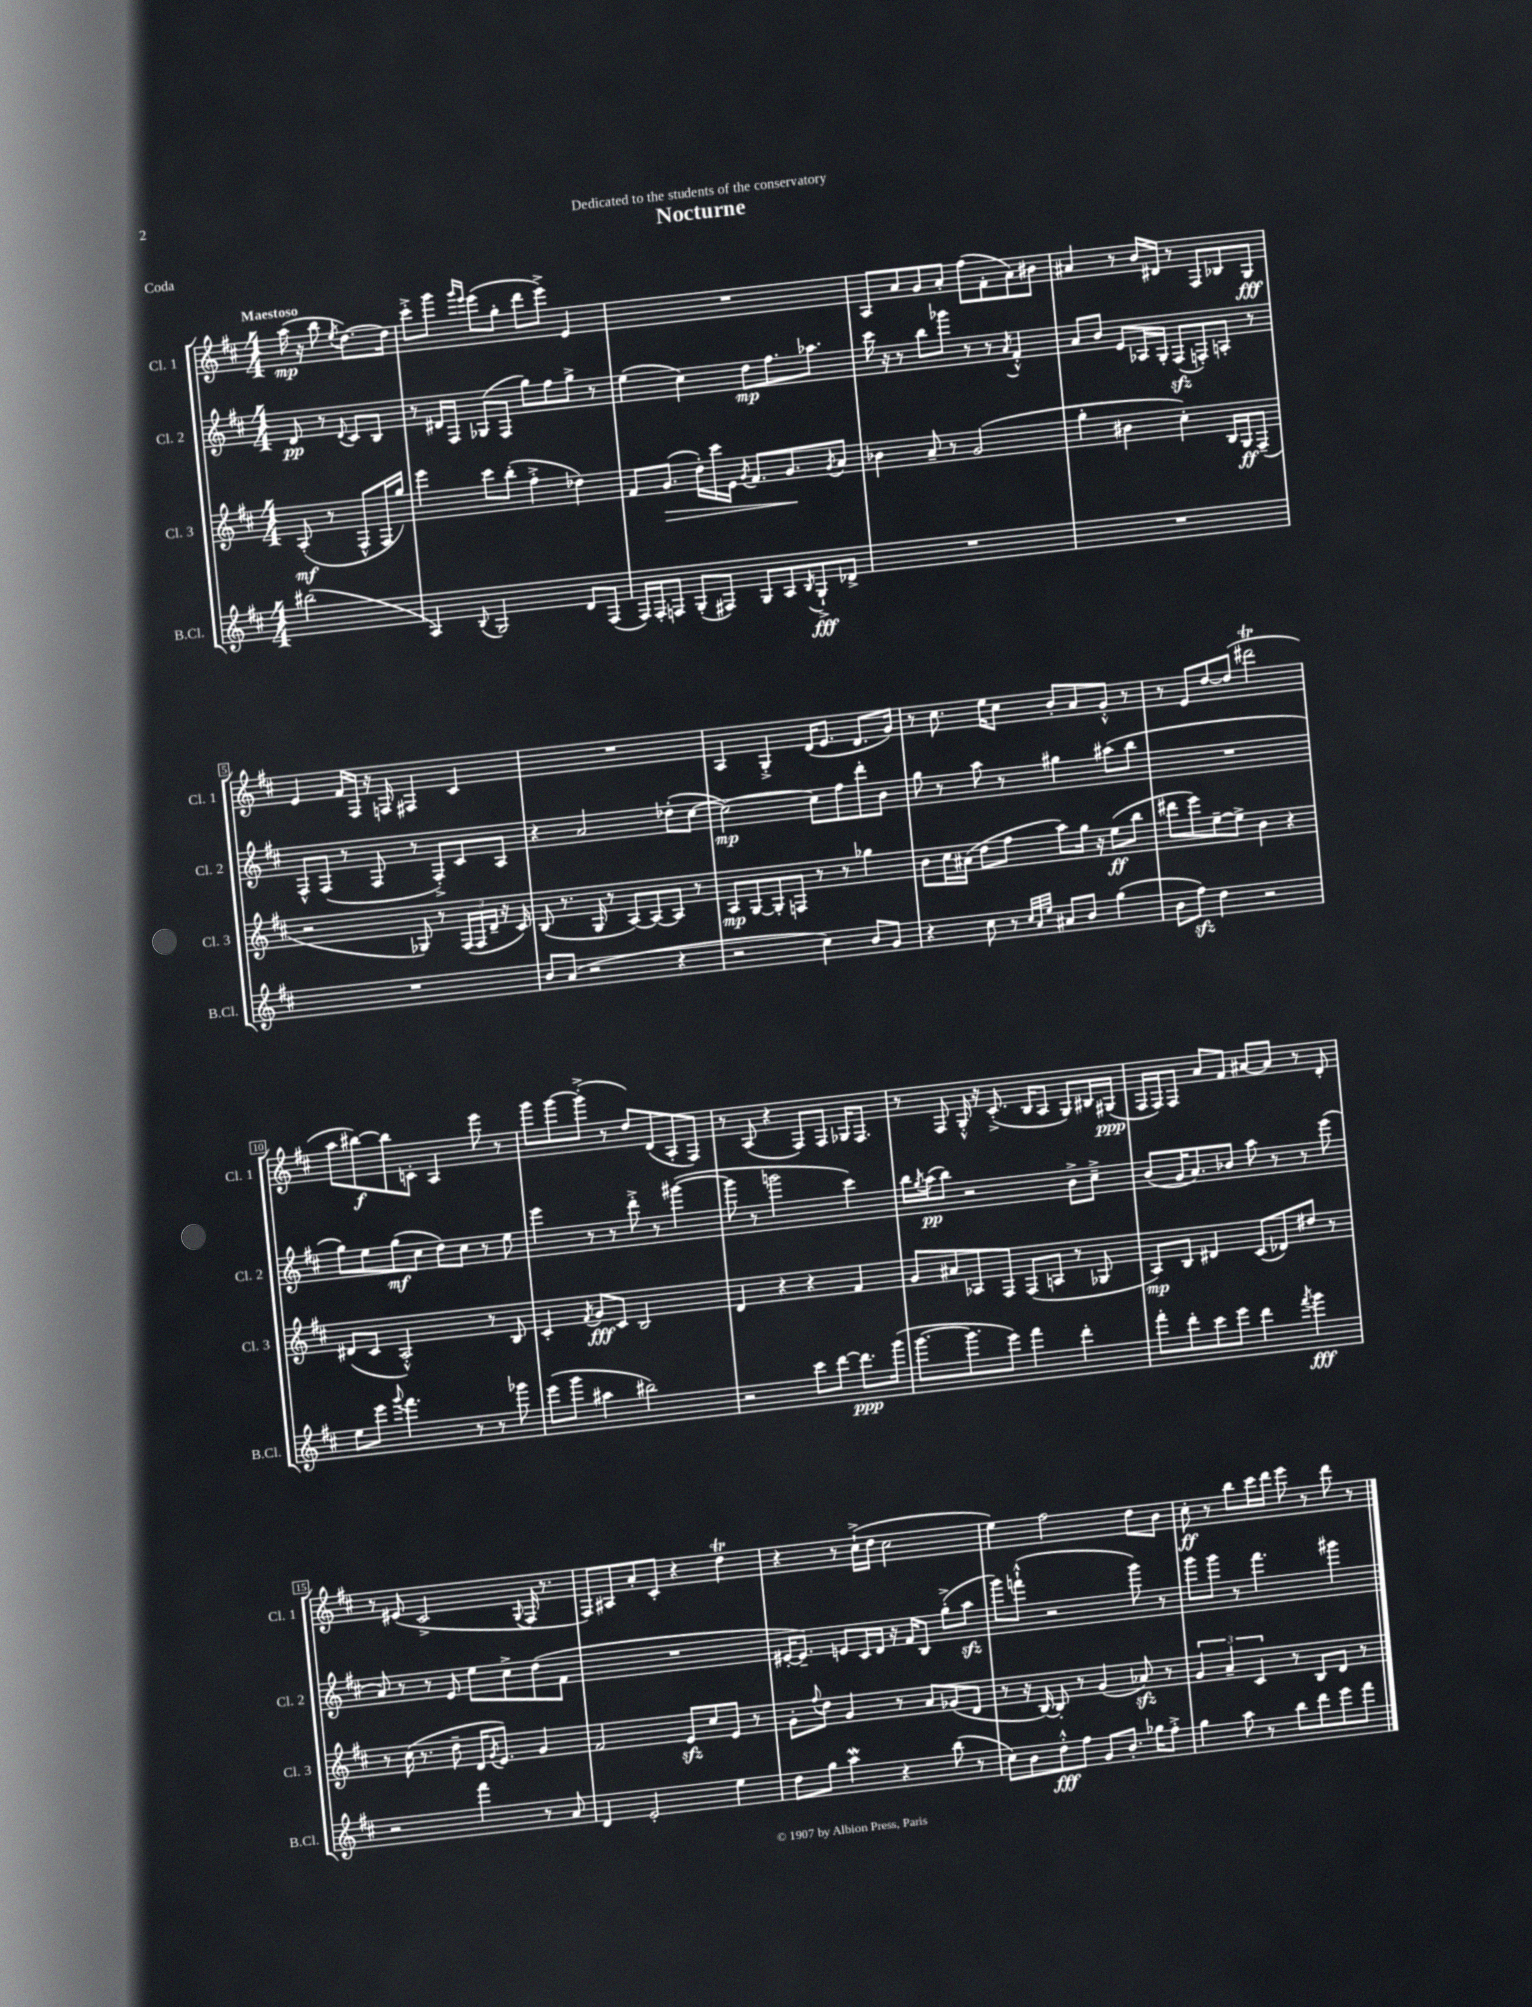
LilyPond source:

\header { title = "Nocturne" dedication = "Dedicated to the students of the conservatory" piece = "Coda" }
<<
\new StaffGroup <<
\new Staff = "s0" \with { instrumentName = "Cl. 1" shortInstrumentName = "Cl. 1" } {
    \clef treble \key d \major \numericTimeSignature \time 4/4 \partial 2 \tempo "Maestoso"
    a''16\mp( r16 b''8 \acciaccatura { e''8 } d''8.~) d''16 |
    cis'''8-.-> g'''8 \grace { g'''16 e'''16 } e'''8( g''8-. d'''8 e'''8->) e'4 |
    R1 |
    a8 a'8 g'8 a'8-. fis''8( fis'8-. a'8) bis'8 |
    ais'4 r8 b'16 dis'16 r8 fis8 bes8 g8\fff |
    e'4 fis'16 fis16 r16 f16 fis4 cis'4 |
    R1 |
    a4 g4-.-> d'16( e'8. d'8. g'16) |
    r8 cis''8. e''16 cis''8 b'8-. a'8 g'8-.-^ r8 |
    r8 e'8 d''8~ d''8( dis'''2\trill |
    a''8 bis''8~\f) bis''8 c'8-. a4 e'''8 r8 |
    g'''8 g'''8~ g'''8-.->( r8 d''8) d'8( a8-. fis8) |
    r8 a8( r4 fis8) fis8 ges16 fis8. |
    r8 fis8 g16-.-^ r16 cis'8.-.->( b16 a8 g8) bis16 gis16\ppp( |
    fis16 fis16) fis8 a'8 fis'8 ais'8~ ais'8 r8 d'8-. |
    r8 eis'8( cis'2-> \appoggiatura { g8 } fis16 r8. |
    fis8) ais8 a'8-. cis'8-. r4 d''4\trill |
    r4 r8 cis''16-!->( d''16 cis''2 |
    e''4) fis''2 d''8 b'8 |
    cis''8-.\ff r8 b''8 cis'''16 d'''16 e'''8 r8 d'''8 r8 \bar "|." |
}
\new Staff = "s1" \with { instrumentName = "Cl. 2" shortInstrumentName = "Cl. 2" } {
    \clef treble \key d \major \numericTimeSignature \time 4/4 \partial 2
    d'8\pp r8 \appoggiatura { d'8 } cis'8 b8 |
    r8 dis'16 fis16 ges8( fis8 g''8) fis''8 g''8-> r8 |
    e''4( cis''4) d''8\mp fis''8. aes''8. |
    cis'''16 r16 r8 b''8 ges'''8 r8 r8 \acciaccatura { a'8 } fis'4-.-^ |
    a'8 b'8 e'8 aes16 g16-. fis8\sfz( f8-.) a8-. r8 |
    fis8-^ fis8( r8 fis8 r8 fis8-.->) cis'8 a8 |
    r4 a'2 des''8-.( cis''8~ |
    cis''2~\mp) cis''8 fis''8 d'''8-. b'8 |
    g''8 r8 a''8 r8 gis''4 ais''8( b''8 |
    R1 |
    g''8) e''8 g''8\mf( cis''8 d''8) cis''8 r8 e''8 |
    e'''4 r8 r8 d'''8-.-> r8 gis'''4~( |
    gis'''8 r8 g'''2 cis'''4) |
    b''16 \acciaccatura { g''8 } a''16\pp( b''8) r2 b'8-> cis''8---> |
    b'8( g'16 a'8.) bes'8 a''8 r8 r8 e'''8( |
    a'8) r8 r8 e'8 e''8 cis''8-> d''8( fis'8 |
    R1 |
    eis'16~-. eis'8.--) e'8 cis'16 d'16 r16 fis'16 b8 g''8-.->( a''8\sfz |
    g'''8) f'''8-!-^( r2 g'''8) r8 |
    g'''8 g'''8 r8 fis'''4. gis'''4 \bar "|." |
}
\new Staff = "s2" \with { instrumentName = "Cl. 3" shortInstrumentName = "Cl. 3" } {
    \clef treble \key d \major \numericTimeSignature \time 4/4 \partial 2
    a8-.\mf( r8 fis8-^ fis16 g''16) |
    e'''4 cis'''8 b''8-.( fis''4-.-> des''4) |
    fis'8 g'8.\>( d''16-.) cis'''16 e'16 \acciaccatura { g'8 } fis'8. g'8.\! \acciaccatura { g'8 } a'8 |
    bes'4 a'8-- r8 g'2( |
    g''4-. bis'4 cis''4-.) b16 g16\ff fis8--( |
    r2 ges8) r8 \tuplet 3/2 { fis16( fis16 d'16-- } r16 cis'16) |
    b8( r8. g16 r8 a8~) a8~ a8 r8 |
    a8\mp g8~ g8-. f8 r8 r8 ges''4 |
    b'8 cis''16 ais'16( d''8 fis''8 a''8) g''16 r16 e''8\ff( b''8 |
    dis'''8 e'''8) e''8~-- e''8-> b'4 r4 |
    dis'8( cis'8 a2-.-^) r8 b8 |
    cis'4-. \acciaccatura { fis'8 } g'8\fff cis'8 b2 |
    d'4 r4 r4 fis'4 |
    g'8 ais'8 aes8 fis8 fis8( a8 r8 ges8 |
    a8\mp) b8 dis'4 cis'8( des'8) dis''8 r8 |
    r8 cis''16( r8. d''8-- d'16 \acciaccatura { g'8 } e'8.) g'4 |
    fis'2 e'8\sfz cis''8 e'8 r8 |
    g'8-. \appoggiatura { fis''8 } d''8 g'4 r8 a'8 ges'8( d'8 |
    r8 r16 b16~) b8-. r8 g'4( aes'8\sfz) r8 |
    \tuplet 3/2 { g'4 a'4-- cis'4 } r8 b8 d'8 r8 \bar "|." |
}
\new Staff = "s3" \with { instrumentName = "B.Cl." shortInstrumentName = "B.Cl." } {
    \clef treble \key d \major \numericTimeSignature \time 4/4 \partial 2
    bis''2( |
    a4) \appoggiatura { b8 } g2 d'8 fis8( |
    fis16) fis16-. f8 g8-.( fis8) g8 a8 \acciaccatura { b8 } g8-!->\fff des'8-> |
    R1 |
    R1 |
    R1 |
    b'8 a'8( r2 r4 |
    r2 cis''4) b'8 g'8 |
    r4 cis''8 r8 \grace { cis''32 a'32 e''32 } ais'8 b'8 g''4( |
    b'8 fis''8\sfz) d''4 r2 |
    e''8 e'''8 \appoggiatura { g'''8 } fis'''4. r8 r8 ges'''8 |
    e'''8( g'''8 ais''4 bis''2) |
    r2 cis'''8 d'''8~ d'''8.\ppp g'''16( |
    g'''8.~ g'''8. e'''8) fis'''4 d'''4-. |
    fis'''8-. d'''8-. cis'''8 e'''8 d'''4 \acciaccatura { fis'''8 } g'''4\fff |
    r2 fis'''4 r8 a'8 |
    d'4 e'2-. e''4 |
    d''8 g''8 a''4\mordent r4 b''8( r8 |
    cis''8) b'8 d''8-.-^\fff fis''8 g'8 b'8.-. ges''16 fis''8-.-> |
    g''4 a''8 r8 b''8 d'''8 e'''8 fis'''8 \bar "|." |
}
>>
>>
\layout { \context { \Score \override BarNumber.stencil = #(make-stencil-boxer 0.1 0.3 ly:text-interface::print) } }
